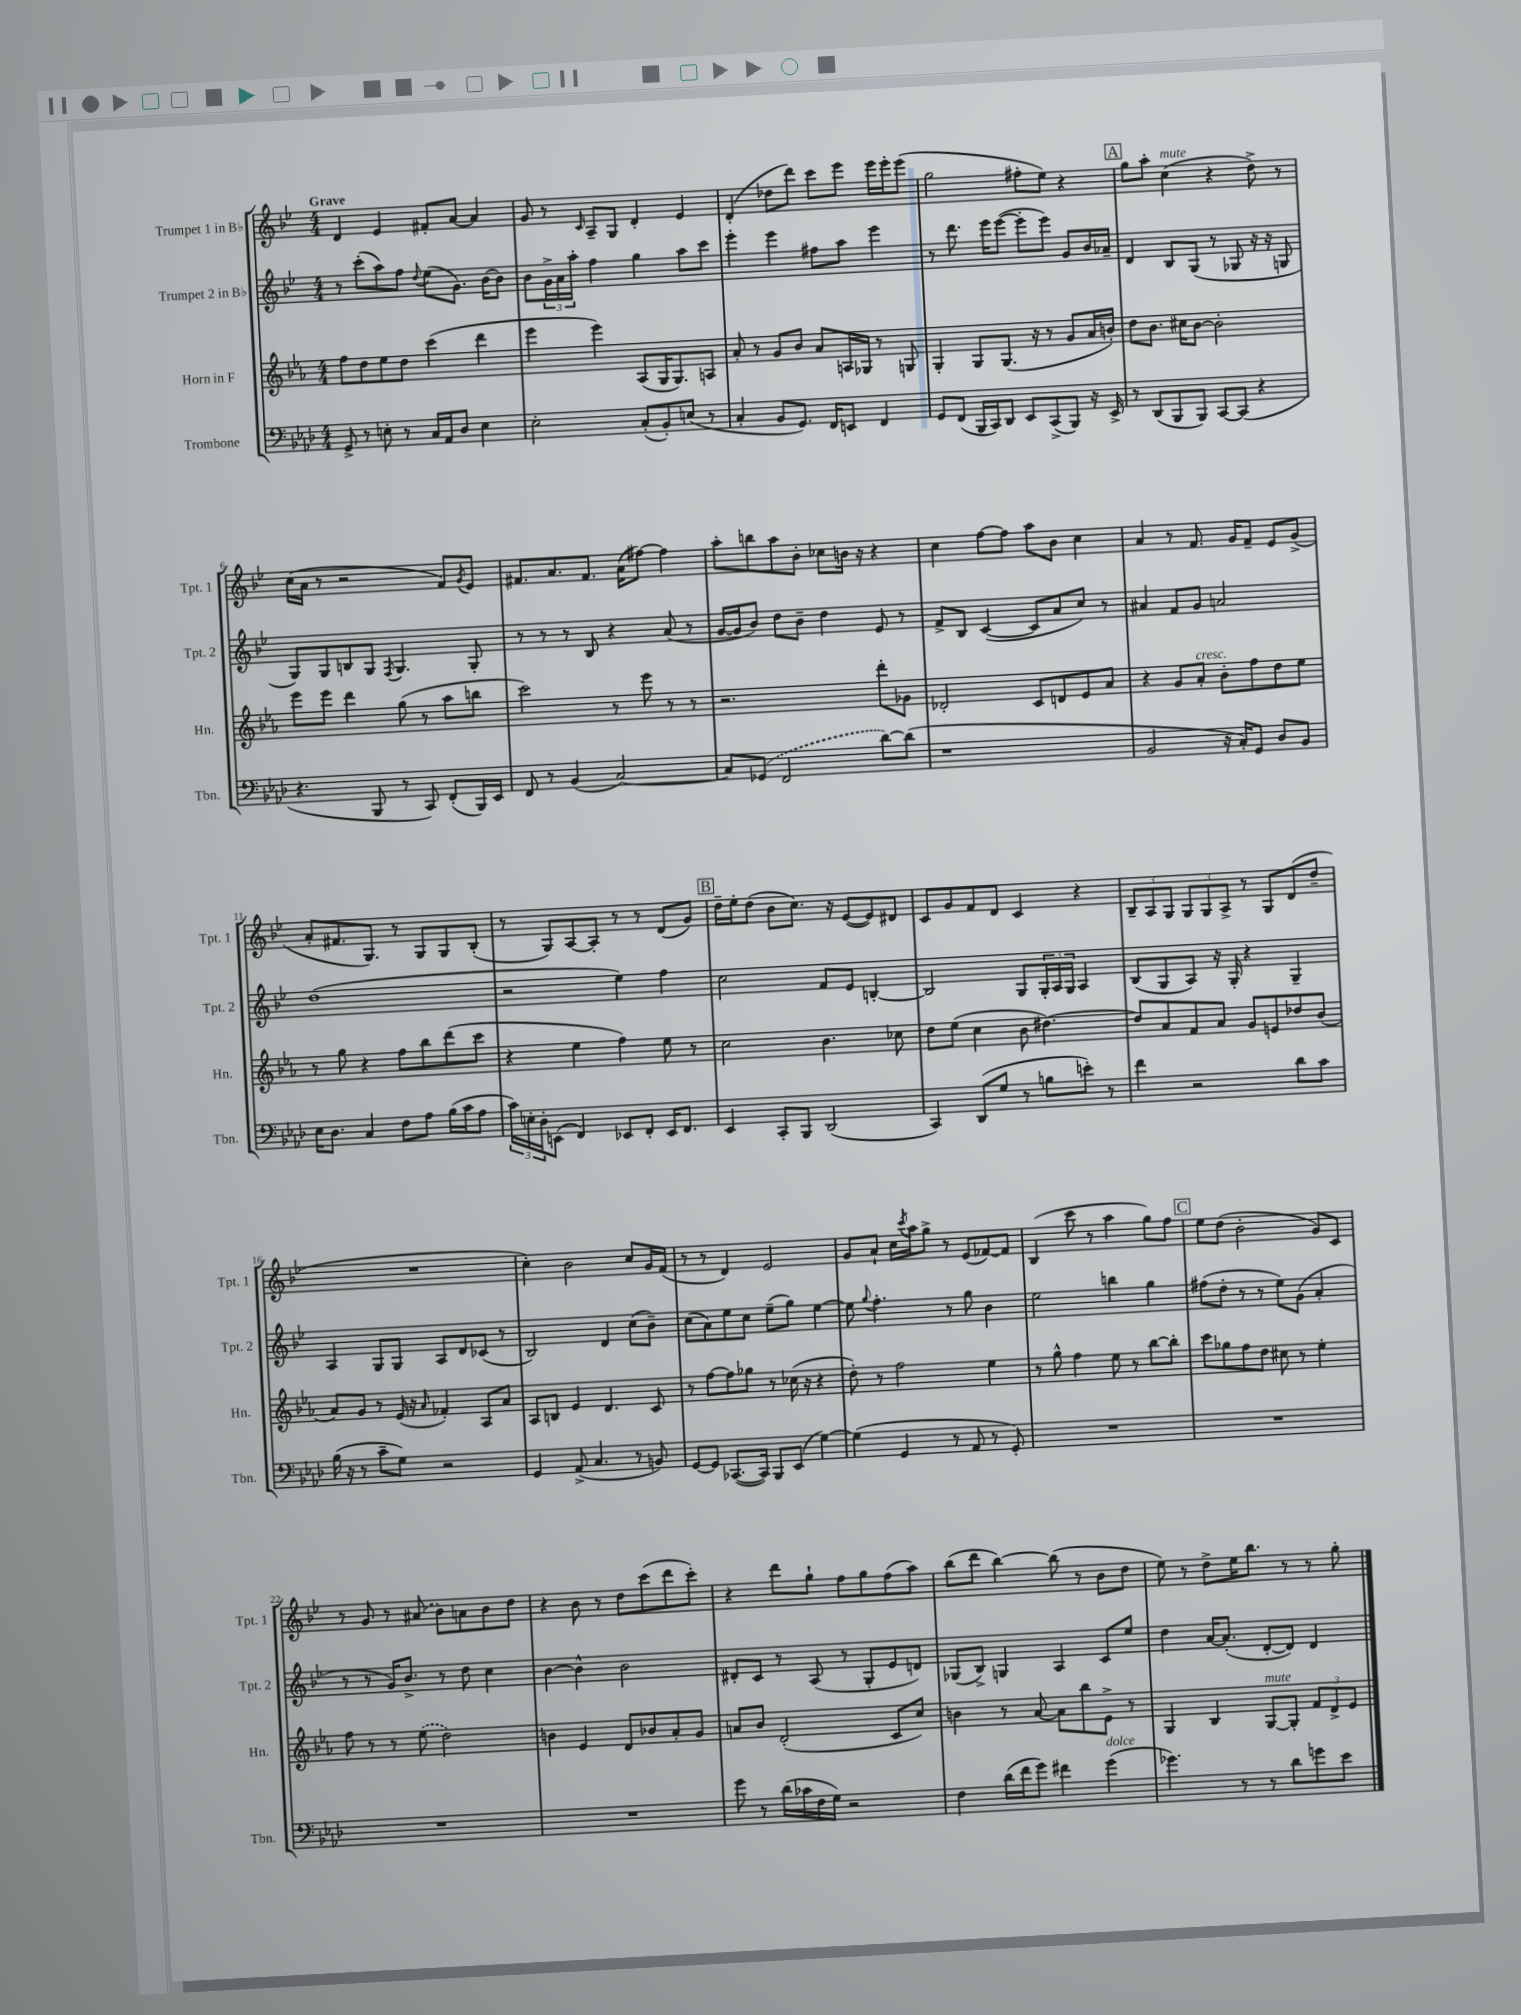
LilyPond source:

<<
\new StaffGroup <<
\new Staff = "s0" \with { instrumentName = "Trumpet 1 in Bb" shortInstrumentName = "Tpt. 1" } {
    \clef treble \key bes \major \numericTimeSignature \time 4/4 \tempo "Grave"
    d'4 ees'4 fis'8-. a'8~ a'4 |
    g'8 r8 \grace { c'16 } a8-- g8 d'4-. ees'4 |
    d'4-.( des''8 d'''8) c'''8 ees'''8 ees'''16 ees'''16-. ees'''8( |
    g''2 fis''8-. ees''8) r4 |
    \mark \markup { \box "A" } g''8 a''8-. c''4^\markup { \italic "mute" }( r4 d''8->) r8 |
    c''16( a'16 r8 r2 f'8) \acciaccatura { g'8 } ees'8 |
    fis'8. a'8. fis'8. a'16( fis''8~) fis''4 |
    a''8-. b''8 a''8 bes'8-. ces''8 b'16 r16 r4 |
    c''4 f''8~ f''8 a''8 bes'8 c''4 |
    a'4 r8 f'8. g'16 f'8-- ees'8 g'8->( |
    a'8-. fis'8. g8.) r8 g8 g8 bes8-.( |
    r8 g8) a8~ a8-. r8 r8 d'8( g'8) |
    \mark \markup { \box "B" } d''16-- ees''16-. d''8( bes'8 c''8.) r16 ees'8~( ees'8) dis'8 |
    c'8 g'8 f'8 d'8 c'4 r4 |
    \tuplet 3/2 { bes8-- a8 g8 } \tuplet 3/2 { g8 g8 a8-> } r8 g8 d'8( d''8-- |
    R1 |
    c''4-.) bes'2 c''8 g'16 f'16( |
    r8 r8 d'4) ees'2 |
    g'8 a'8-! c''16 \acciaccatura { c'''8 } a''16 g''8-> r8 ees'8( fes'8~) fes'8 |
    bes4( c'''8 r8 a''4 g''8) f''8 |
    \mark \markup { \box "C" } ees''8 d''8( bes'2-. g'8) c'8 |
    r8 g'8 r8 \once \slurDashed ais'8( bes'8) a'8 bes'8 d''8 |
    r4 bes'8 r8 d''8 c'''8( d'''8 c'''8-.) |
    r4 d'''8 g''8-! f''8 g''8 f''8( a''8) |
    bes''8( d'''8 bes''4~) bes''8( r8 bes'8 d''8 |
    ees''8) r8 d''8-> ees''16 bes''8. r8 r8 g''8-. \bar "|." |
}
\new Staff = "s1" \with { instrumentName = "Trumpet 2 in Bb" shortInstrumentName = "Tpt. 2" } {
    \clef treble \key bes \major \numericTimeSignature \time 4/4
    r8 c'''8-.( a''8) f''8 \appoggiatura { d''8 } ees''8( g'8.) bes'16~ bes'8 |
    bes'8 \tuplet 3/2 { g'16-> a'16 a''16-. } f''4 g''4 a''8 c'''8 |
    ees'''4-. ees'''4 fis''8 a''8 ees'''4 |
    r8 d'''8. ees'''16 ees'''8~( ees'''8-. ees'''8) g'8 bes'16 aes'16-- |
    \mark \markup { \box "A" } d'4 bes8 g8( r8 ges8 r16 r16 g8 |
    g8) g8 b8 g8 \acciaccatura { f8 } g4. g8-. |
    r8 r8 r8 bes8 r4 a'8( r8 |
    g'16~ g'16 bes'8) d''8 bes'8-- d''4 ees'8 r8 |
    f'8-> bes8 c'4~( c'8 a'8 c''8) r8 |
    ais'4 f'8 g'8 a'2 |
    d''1( |
    r2 ees''4) f''4 |
    \mark \markup { \box "B" } c''2 f'8 ees'8 b4~-. |
    b2 g8 \tuplet 3/2 { g16-. a16 g16 } a4 |
    bes8( g8 a8) r16 g16-. r4 g4-- |
    a4 g8 g8 a8 d'8 ces'8( r8 |
    bes2) d'4 c''8( bes'8--) |
    c''8( a'8) ees''8 c''8 ees''8--( g''8) ees''4~ |
    ees''8 \appoggiatura { g''8 } f''4.-. r8 g''8 bes'4 |
    ees''2 b''4 g''4 |
    \mark \markup { \box "C" } fis''8( d''8-. r8 r8 ees''8) g'8( a'4-. |
    r8 r8 g'16) bes'8.-> r8 d''8 c''4 |
    bes'4~ bes'4-^ bes'2 |
    dis'8-. c'8 r8 a8( r8 g8-. ees'8 d'8) |
    ges8( bes8->) g4 a4 c'8 ees''8 |
    d''4 a'16~ a'8.-.( d'8~-. d'8) d'4 \bar "|." |
}
\new Staff = "s2" \with { instrumentName = "Horn in F" shortInstrumentName = "Hn." } {
    \clef treble \key ees \major \numericTimeSignature \time 4/4
    f''8 d''8 ees''8 d''8 c'''4( d'''4 |
    ees'''4 ees'''4) aes8( g16 g8.) a8 |
    aes'8-. r8 g'8 bes'8 aes'8 a16 ges16 r8 g8 |
    g4-. g8 g8.( r16 r8 g'8 aes'16 b'16-.) |
    \mark \markup { \box "A" } d''8 bes'8. cis''16 bes'8~ bes'2-. |
    ees'''8 ees'''8 d'''4 g''8( r8 aes''8 b''8 |
    c'''2) r8 ees'''8 r8 r8 |
    r2. d'''8-. ges'8 |
    des'2-. c'8 d'8 ees'8 aes'8 |
    r4 g'8 aes'8-.^\markup { \italic "cresc." } bes'8-. f''8 d''8 ees''8 |
    r8 g''8 r4 f''8 bes''8 d'''8( c'''8 |
    r4 ees''4 f''4) ees''8 r8 |
    \mark \markup { \box "B" } c''2 bes'4. ces''8 |
    d''8 ees''8( c''4 bes'8 dis''4.~) |
    dis''8 aes'8 f'8 aes'8 g'8 e'8 des''8 bes'8( |
    aes'8) g'8 r8 ees'16( r16 \grace { aes'16 } fes'4-.) aes8 aes'8 |
    aes8 b8 ees'4 d'4. c'8 |
    r8 f''8~ f''8 ges''8 r8 ces''16( r16 r4 |
    d''8-.) r8 f''2 ees''4 |
    r8 g''8-^ f''4 ees''8 r8 bes''8~ bes''8-. |
    \mark \markup { \box "C" } c'''8 ges''8 f''8 d''8 cis''8 r8 ees''4-. |
    f''8 r8 r8 \once \slurDashed ees''8( d''2) |
    b'4 ees'4 d'8 bes'8 aes'8-. g'8 |
    a'8 bes'8 d'2-.( c'8 c''8) |
    b'4 r8 aes'8~ aes'8 bes''8 ees'8-> r8 |
    g4 bes4 g8~^\markup { \italic "mute" } g8-. \tuplet 3/2 { f'8 d'8-> ees'8 } \bar "|." |
}
\new Staff = "s3" \with { instrumentName = "Trombone" shortInstrumentName = "Tbn." } {
    \clef bass \key aes \major \numericTimeSignature \time 4/4
    g,8-> r8 e8-. r8 c16 aes,16 des8 e4 |
    ees2-. c8-.( bes,8-.) e8( r8 |
    c4-. bes,8 g,8.) f,16 e,8 f,4 |
    g,8 f,8( bes,,16 c,16) des,8 ees,8 c,8->( bes,,8) r16 ees,16-> |
    \mark \markup { \box "A" } r8 des,8( bes,,8 bes,,8) c,8~ c,8( r4 |
    r4. bes,,8 r8 c,8) f,8-.( bes,,16) ees,16 |
    f,8 r8 bes,4( c2~) |
    c8 \once \slurDashed ges,8( f,2 des'8~) des'8( |
    r1 |
    bes,2 r16 c16-.) g,8 des8 bes,8 |
    ees16 des8. c4 f8 aes8 bes16( c'16 aes8 |
    \tuplet 3/2 { c'16) e16-. des16-. } e,8( f,4) ees,8 f,8-. ees,16 f,8. |
    \mark \markup { \box "B" } ees,4 c,8-. bes,,8 des,2( |
    c,4) des,8( g8 r8 b8 e'8-.) r8 |
    f'4 r2 des'8 c'8 |
    bes16( r16 r8 c'8-- g8) r2 |
    g,4 aes,8->( c4. r8 b,8) |
    g,8~ g,8 ces,8.~( ces,16) bes,,8 ees,8( g4~) |
    g4( g,4 r8 aes,8 r8 g,8-.) |
    R1 |
    \mark \markup { \box "C" } R1 |
    R1 |
    R1 |
    g'8 r8 des'16( ces'16 f16 g16) r2 |
    f4 des'16( f'16 g'8) fis'4 g'4^\markup { \italic "dolce" }( |
    ges'4.) r8 r8 des'8 g'8 ees'8 \bar "|." |
}
>>
>>
